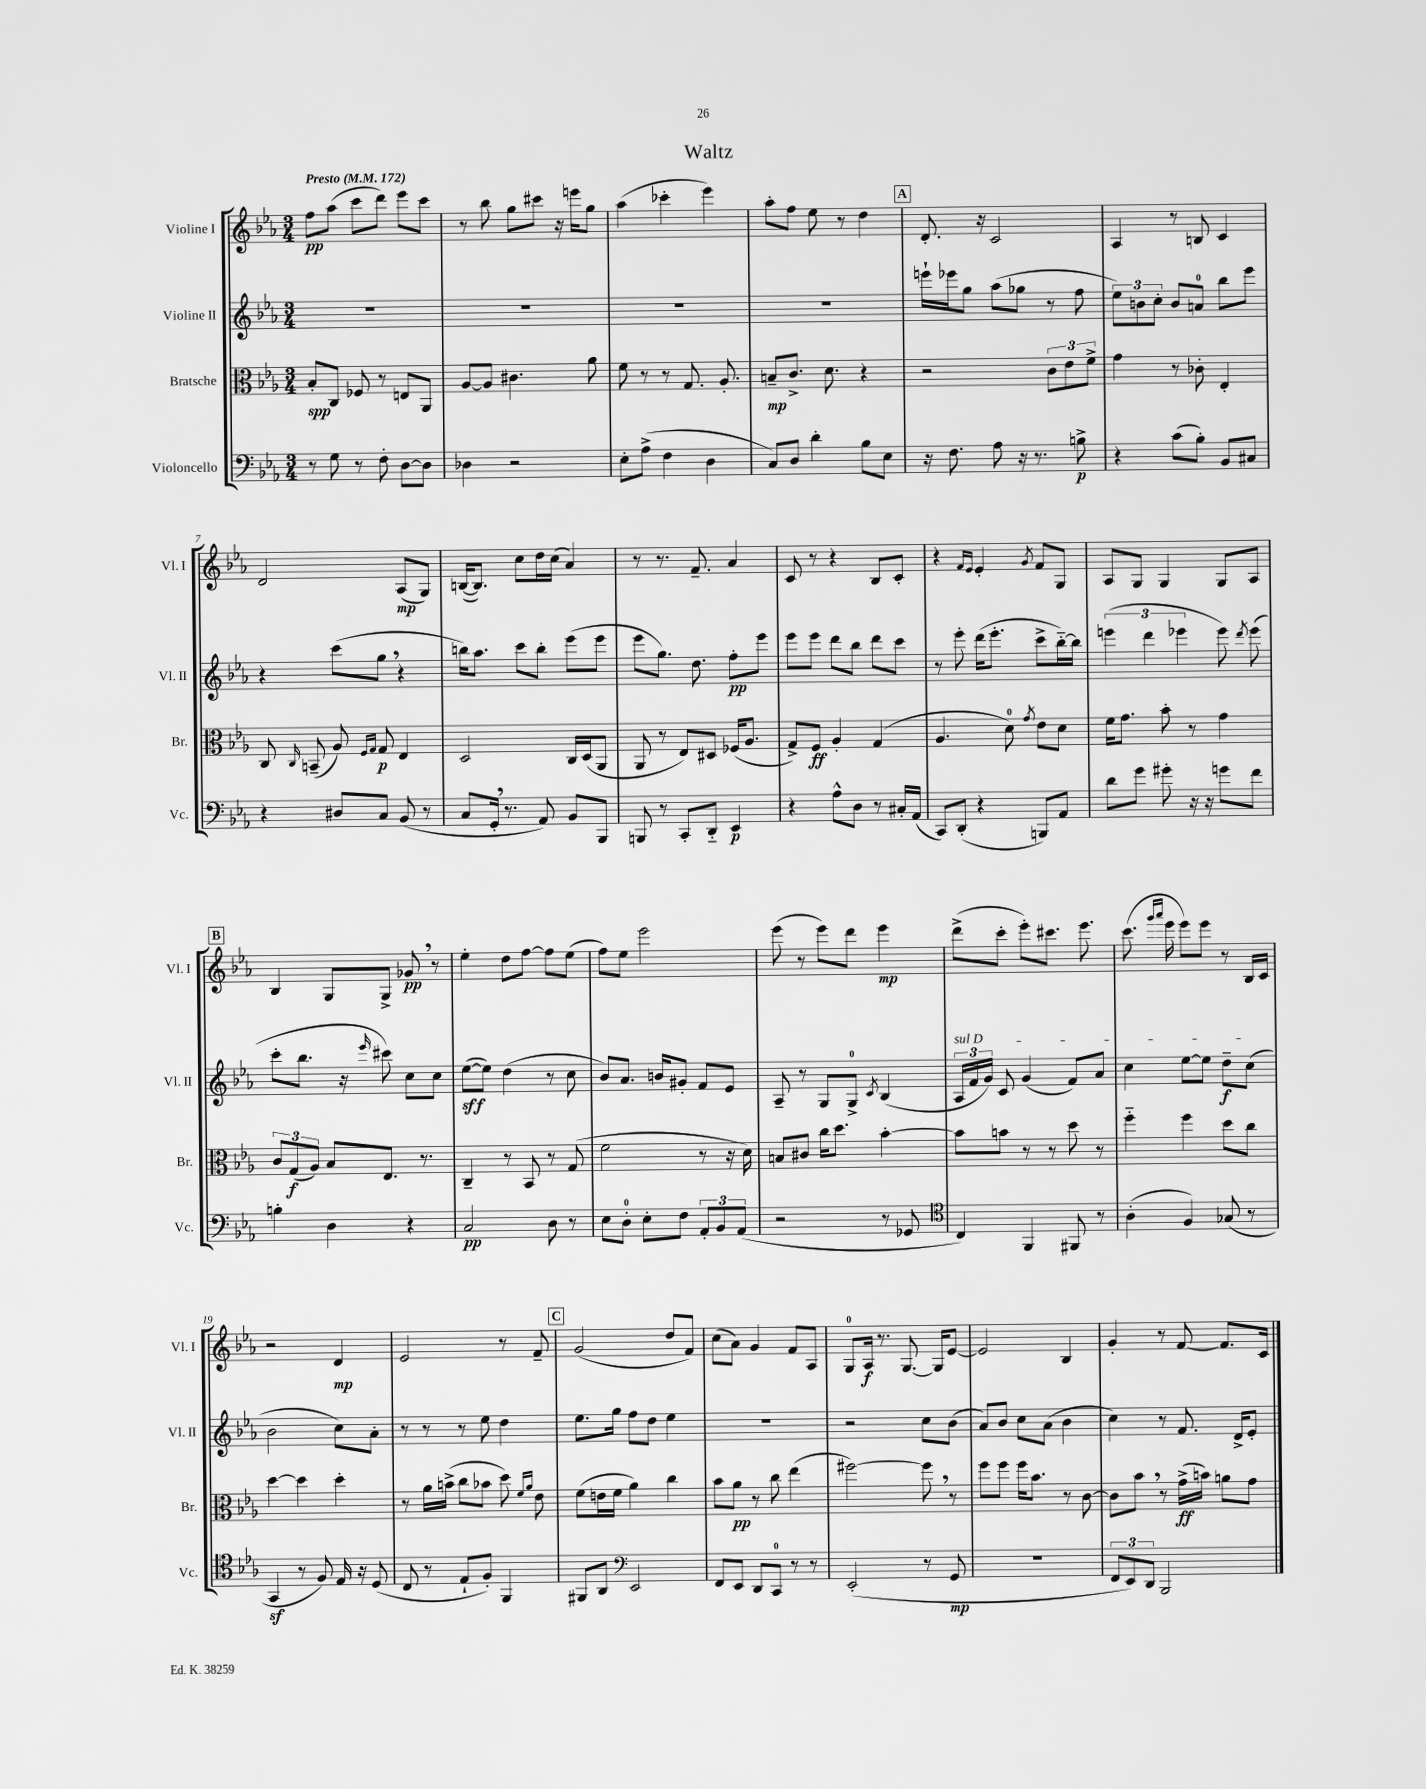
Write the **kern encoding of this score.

**kern	**kern	**kern	**kern
*staff4	*staff3	*staff2	*staff1
*clefF4	*clefC3	*clefG2	*clefG2
*k[b-e-a-]	*k[b-e-a-]	*k[b-e-a-]	*k[b-e-a-]
*M3/4	*M3/4	*M3/4	*M3/4
*MM172	*MM172	*MM172	*MM172
8r	8B-'/L	2.r	8ff\L
8G\	8C/J	.	(8aa-\J
8r	8F-/	.	8ccc\L
8F'\	8r	.	8ddd\J)
[8D\L	8E/L	.	8eee-\L
8D\]J	8AA-/J	.	8ccc\J
=	=	=	=
4D-\	[8A-/L	2.r	8r
.	8A-/]J	.	8bb-\
2r	4.c#\	.	8gg\L
.	.	.	8ccc#\J
.	.	.	16r
.	.	.	16eee\LK
.	8a-\	.	8gg\J
=	=	=	=
8E-'\L	8f\	2.r	(4aa-\
(8A-^\J	8r	.	.
4F\	8r	.	4ccc-'\
.	8.G/	.	.
4D\	.	.	4eee-\)
.	8.A-'/	.	.
=	=	=	=
8C/L)	8B~/L	2.r	8aa-'\L
8D/J	8.c^/J	.	8ff\J
4d'\	.	.	8ee-\
.	8.d\	.	.
.	.	.	8r
8B-\L	4r	.	4dd\
8E-\J	.	.	.
=	=	=	=
16r	2r	16eee`\LL	8.d'/
8.F\	.	16eee-\J	.
.	.	8gg\J	.
.	.	.	16r
8A-\	.	(8aa-\L	2c/
16r	.	8gg-\J	.
8.r	.	.	.
.	12c\L	8r	.
.	12e-\	.	.
8B^\	.	8ff\	.
.	12f^\J	.	.
=	=	=	=
4r	4g\	12ee-\L)	4A-/
.	.	12b\	.
.	.	12cc'\J	.
(8c\L	8r	8b/L	8r
8B-'\J)	8c-'\	8a/J	8B/
8BB-/L	4E-'/	8bb-\L	4c/
8C#/J	.	8eee-\J	.
=	=	=	=
4r	8C/	4r	2d/
.	16qqC/	.	.
.	(8BB~/	.	.
8D#/L	8A-/)	(8ccc\L	.
.	16qqF/LL	.	.
.	16qqG/JJ	.	.
8C/J	8G/	8gg\J	.
(8BB-/	4E-/	4r	(8A-/L
8r	.	.	8G/J)
=	=	=	=
8C/L	2D/	16bb\LK)	([16B/LK
.	.	8.aa-\J	8.B/]J)
16GG'/Jk	.	.	.
8.r	.	.	.
.	.	8ccc\L	8cc\L
8AA-/)	.	8bb'\J	16dd\L
.	.	.	(16cc\JJ
8BB-/L	16C/LL	(8eee-\L	4a-/)
.	(16D/J	.	.
8BBB-/J	8AA-/J	8eee-\J	.
=	=	=	=
8BBB/	8AA-/	8eee-\L	8r
8r	8r	8.gg\J)	8.r
8CC'/L	8E-/L)	.	.
.	.	8.dd\	8.f~/
8DD'~/J	8D#/J	.	.
4EE-/	(16F-/LK	8ff'\L	4a-/
.	8.A-/J	.	.
.	.	8eee-\J	.
=	=	=	=
4r	8G^/L)	8eee-\L	8c/
.	8F/J	8eee-\J	8r
8A-^^\L	4A-'/	8ddd\L	4r
8D\J	.	8bb-\J	.
8r	(4G/	8ddd\L	8B-/L
16C#'/LL	.	8ccc\J	8c'/J
(16AA-/JJ	.	.	.
=	=	=	=
8CC/L)	4.A-/	8r	4r
(8DD'/J	.	8eee-'\	.
.	.	.	16qqf/LL
.	.	.	16qqe-/JJ
4r	.	(16ddd\LK	4e-'/
.	.	8.eee-'\J	.
.	8d\)	.	.
.	8qg/	.	8qg/
8BBB/L)	8e-\L	8ccc^\L	8f/L
8AA-/J	8d\J	[16bb-'~\L)	8G/J
.	.	16bb-\]JJ	.
=	=	=	=
8d\L	16f\LK	(6eee\	8A-/L
.	8.g\J	.	.
8g\J	.	.	8G/J
.	.	6ddd\	.
8g#'\	8b-'\	.	4G/
.	.	6eee-\	.
16r	8r	.	.
16r	.	.	.
8g\L	4g\	8eee-\)	8G/L
.	.	8qddd/	.
8f\J	.	(8eee-\	8A-/J
=	=	=	=
4B'\	12c/L	8ccc'\L	4B-/
.	(12G/	.	.
.	.	8.bb-\J	.
.	12A-/J)	.	.
4D\	8B-/L	.	8G/L
.	.	16r	.
.	.	16qqeee-/	.
.	8.E-/J	8ccc#\)	8G^/J
4r	.	8cc\L	8g-/
.	8.r	.	.
.	.	8cc\J	8r
=	=	=	=
2C/	4C~/	([8ee-\L	4ee-'\
.	.	8ee-\]J)	.
.	8r	(4dd\	8dd\L
.	8BB-/	.	[8ff\J
8D\	8r	8r	8ff\]L
8r	(8G/	8cc\	(8ee-\J
=	=	=	=
8E-\L	2f\	8b-/L)	8ff\L)
8D'\J	.	8.a-/J	8ee-\J
8E-'\L	.	.	2eee-\
.	.	16b/LK	.
8F\J	.	8g#'/J	.
12AA-'/L	8r	8f/L	.
12BB-/	.	.	.
.	16r	8e-/J	.
(12AA-/J	.	.	.
.	16d\)	.	.
=	=	=	=
2r	8B/L	8A-~/	(8eee-\
.	8c#/J	8r	8r
.	16cc\LK	8G/L	8eee-\L)
.	8.dd\J	.	.
.	.	8G^/J	8ddd\J
.	.	8qc/	.
8r	[4b-'\	(4B-/	4eee-\
8GG-/	.	.	.
=	=	=	=
*clefC4	*	*	*
4C/)	8b-\]L	24A-/LL	(8ddd^\L
.	.	24f/	.
.	.	24g/JJ)	.
.	8b\J	8c/	8ccc'\J
4FF/	8r	(4g/	8eee-'\L)
.	8r	.	8.ccc#\J
8FF#/	8dd\	8f/L)	.
.	.	.	8.eee-\
8r	8r	8a-/J	.
=	=	=	=
(4A-'\	4ff'~\	4cc\	(8.ccc\
.	.	.	16qqggg/LL
.	.	.	16qqaaa-/JJ
.	.	.	16eee-\
4F/)	4ff\	[8ee-\L	8eee-\L)
.	.	8ee-\]J	8eee-\J
(8G-/	8dd\L	8dd~\L	8r
8r	8cc\J	(8cc\J	16B-/LL
.	.	.	16c/JJ
=	=	=	=
4GG/	[4dd\	2b-\	2r
8r	4dd\]	.	.
8F/)	.	.	.
16E-/	4dd'\	8cc\L)	4d/
16r	.	.	.
(8D/	.	8a-'\J	.
=	=	=	=
8C/	8r	8r	2e-/
8r	16a-\LL	8r	.
.	(16b^\JJ	.	.
8E-`/L	8cc\L	8r	.
8F'/J)	8b-\J	8ee-\	.
4FF/	8dd\)	4dd\	8r
.	16qqf/LL	.	.
.	16qqa-/JJ	.	.
.	8e-\	.	8f~/
=	=	=	=
8FF#/L	(8f\L	8.ee-\L	(2g/
8AA-/J	16e\L	.	.
.	16f\JJ	16gg\Jk	.
*clefF4	*	*	*
2EE-/	4a-\)	8ff\L	.
.	.	8dd\J	.
.	4cc\	4ee-\	8dd/L
.	.	.	8f/J)
=	=	=	=
8FF/L	8b-\L	2.r	(8cc\L
8EE-/J	8a-\J	.	8a-\J)
8DD/L	8r	.	4g/
8CC/J	8cc\	.	.
8r	(4ee-\	.	8f/L
8r	.	.	8A-/J
=	=	=	=
(2EE-'/	[2ff#\)	2r	8G/L
.	.	.	16A-/Jk
.	.	.	8.r
.	.	.	[8.G/
8r	8ff#\]	8cc\L	.
.	.	.	16G/]LK
8GG/	8r	(8b-\J	[8e-/J
=	=	=	=
2.r	8ff\L	8a-/L)	2e-/]
.	8ff\J	8b-/J	.
.	16ff\LK	8cc\L	.
.	8.b-\J	.	.
.	.	(8a-\J	.
.	8r	4b-\	4B-/
.	[8c\	.	.
=	=	=	=
12FF/L	8c\]L	4cc\)	4g'/
12EE-/)	.	.	.
.	8b-\J	.	.
12DD/J	.	.	.
2BBB-/	8r	8r	8r
.	(16g^\LL	8.f/	[8f/
.	16b\JJ)	.	.
.	8a\L	.	8.f/]L
.	.	16d^/LK	.
.	8g\J	8e-'/J	.
.	.	.	16c/Jk
==	==	==	==
*-	*-	*-	*-
